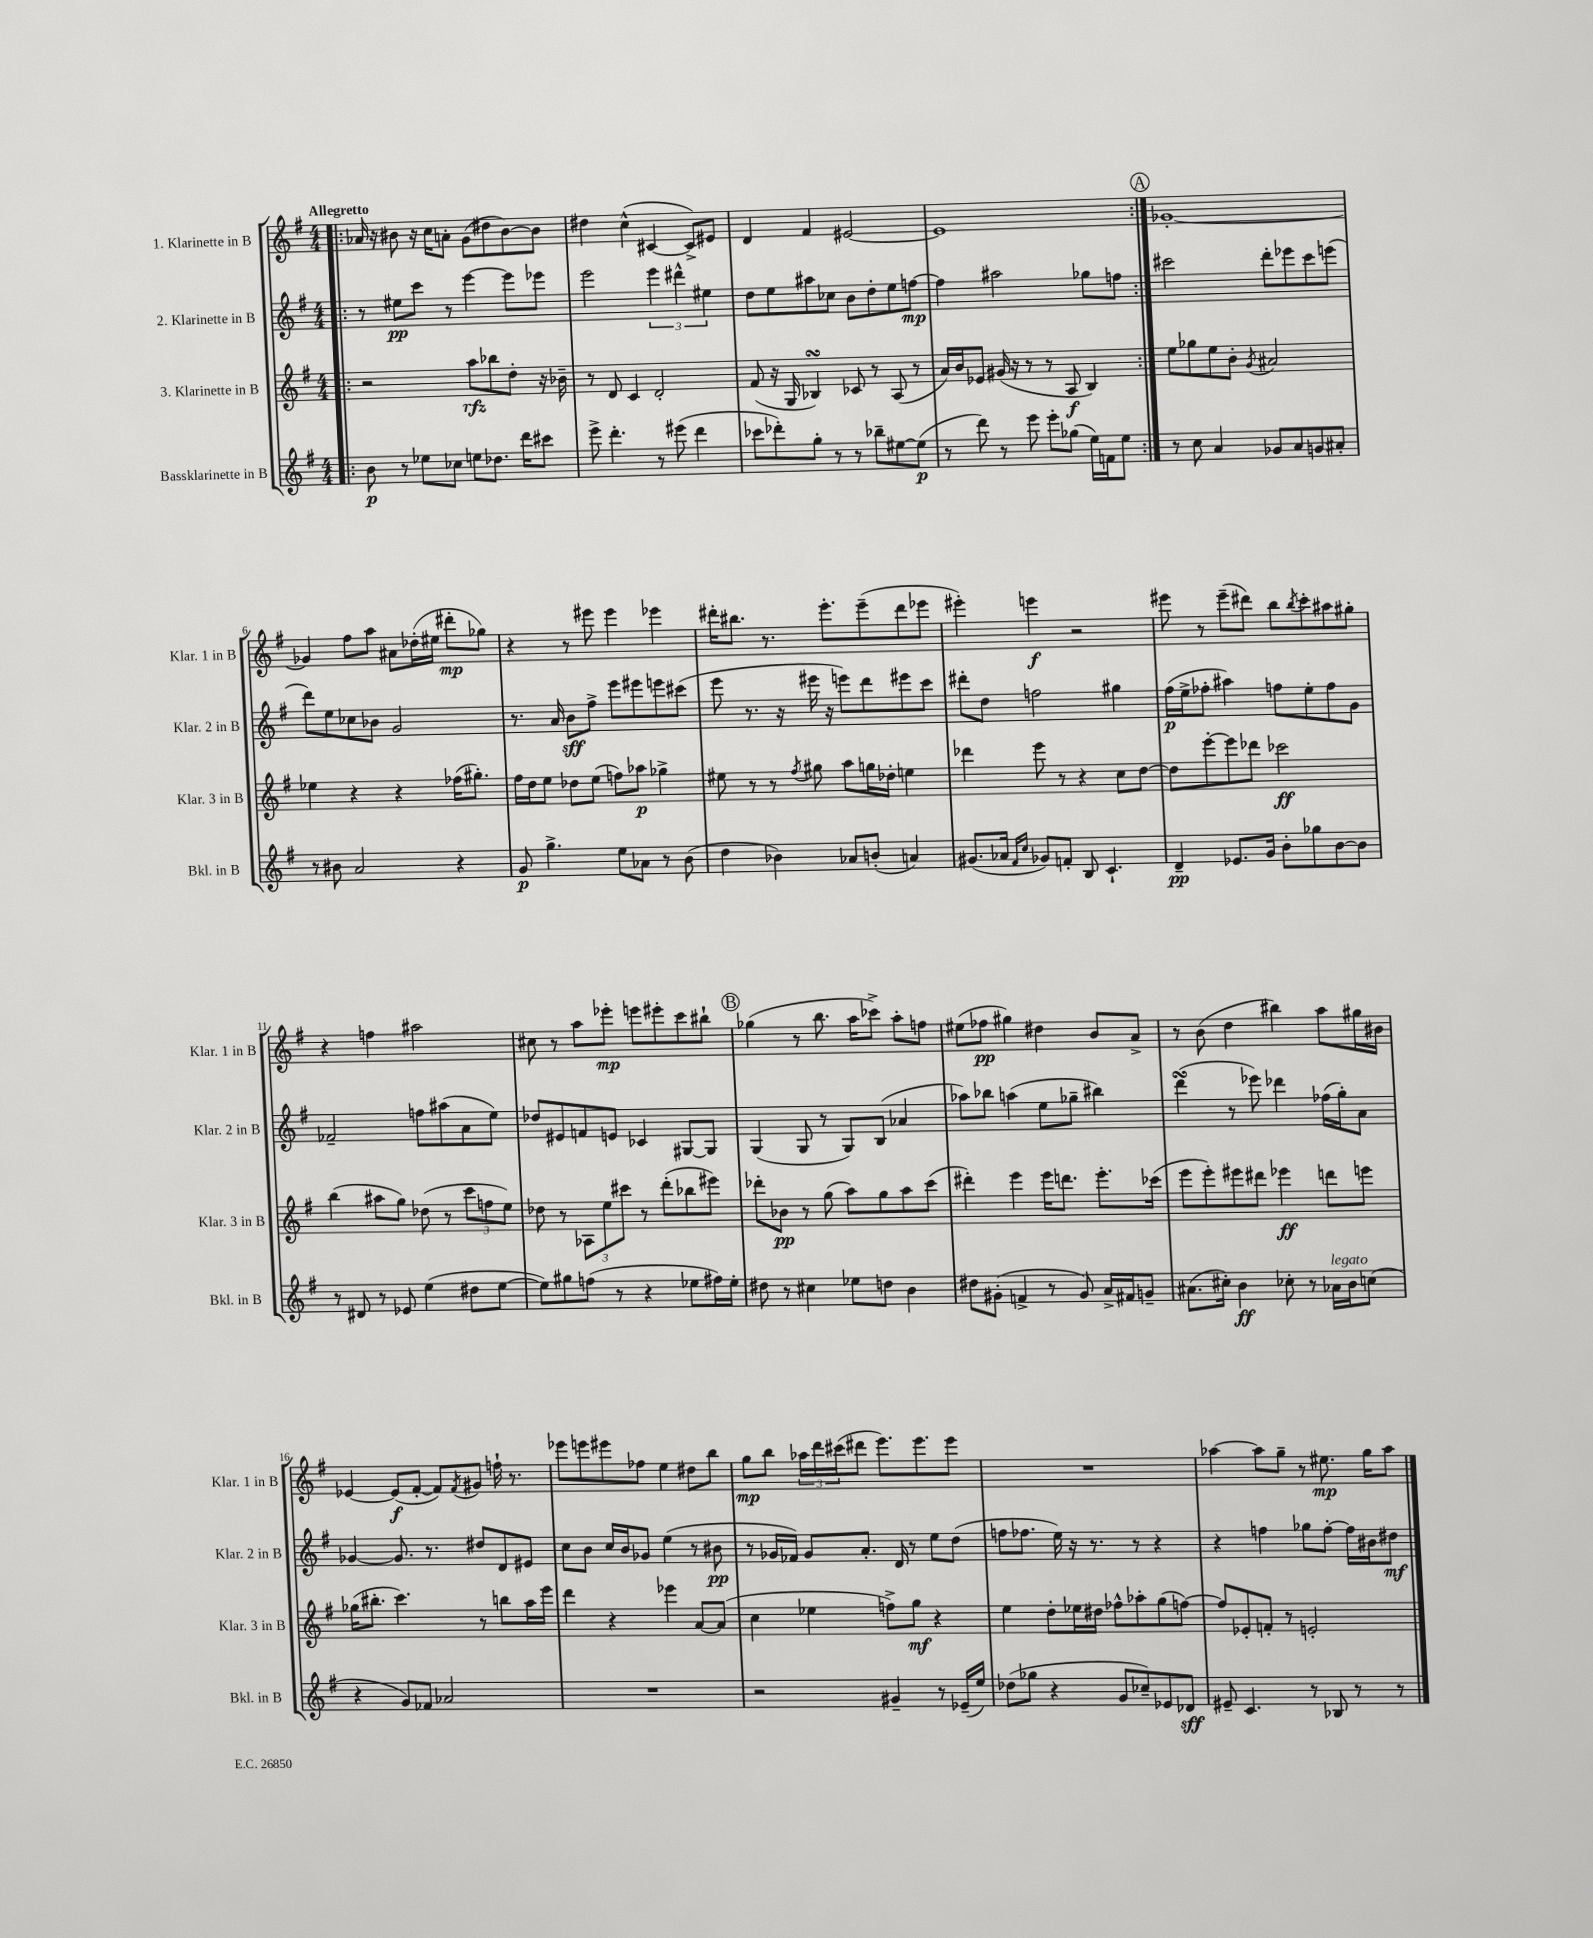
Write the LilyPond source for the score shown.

<<
\new StaffGroup <<
\new Staff = "s0" \with { instrumentName = "1. Klarinette in B" shortInstrumentName = "Klar. 1 in B" } {
    \clef treble \key g \major \numericTimeSignature \time 4/4 \tempo "Allegretto"
    \repeat volta 2 { \bar ".|:" aes'16 r16 bis'8 r16 c''16 a'8-. g'8( dis''8 bis'8~) bis'8 |
    dis''4 c''4-^( cis'4~ cis'8->) eis'8 |
    d'4 fis'4 eis'2~ |
    eis'1 | }
    \mark \markup { \circle "A" } ges'1~-. |
    ges'4 fis''8 a''8 ais'8 des''16-.( eis''16 dis'''8-.\mp ges''8) |
    r4 r8 eis'''8 eis'''4 ees'''4 |
    dis'''16-. bis''8. r8. e'''8.-. e'''8--( dis'''8 ees'''8 |
    eis'''4-.) e'''4\f r2 |
    eis'''8 r8 eis'''8--( dis'''8) b''8 \acciaccatura { b''8 } c'''8-. ais''8 gis''8-. |
    r4 f''4 ais''2 |
    cis''8 r8 a''8 ees'''8-.\mp e'''8 eis'''8-. c'''8 bis''8-! |
    \mark \markup { \circle "B" } ges''4( r8 b''8. a''16 ces'''8->) a''8-. f''8 |
    eis''8( fes''8\pp gis''4) dis''4 b'8 a'8-> |
    r8 b'8( d''4 bis''4) a''8 gis''16 bis'16 |
    ees'4~ ees'8\f( fis'8~-. fis'8) \acciaccatura { fis'8 } gis'8 f''16-! r8. |
    ees'''8 e'''8 eis'''8 fes''8 e''4 dis''8 b''8 |
    g''8\mp b''8 \tuplet 3/2 { aes''16 d'''16 cis'''16( } dis'''8 e'''8.) e'''8. e'''8 |
    R1 |
    aes''4~ aes''8 g''8-- r8 eis''8.\mp g''16 aes''8 \bar "|." |
}
\new Staff = "s1" \with { instrumentName = "2. Klarinette in B" shortInstrumentName = "Klar. 2 in B" } {
    \clef treble \key g \major \numericTimeSignature \time 4/4
    \repeat volta 2 { \bar ".|:" r8 eis''8\pp c'''8 r8 e'''4~ e'''8 ees'''8 |
    e'''2 \tuplet 3/2 { e'''4 dis'''4-^ eis''4 } |
    d''8 e''8 ais''8 ces''8 b'8 d''8-. e''8 f''8~\mp |
    f''4 ais''2 ges''8 f''8 | }
    \mark \markup { \circle "A" } cis'''2 d'''8-. ees'''8 cis'''8 e'''8( |
    d'''8) e''8 ces''8 bes'8 g'2 |
    r8. a'16 b'8\sff fis''8-> e'''8 eis'''8 e'''8 cis'''8( |
    e'''8 r8. r16 eis'''16 r16 e'''8) d'''8 eis'''8 c'''8 |
    dis'''8-. d''8 f''2 gis''4 |
    fis''16\p( e''16-> fes''8-. ais''4) f''8 e''8-. f''8 g'8 |
    fes'2-- f''8 ais''8( a'8 e''8) |
    des''8 eis'8 f'8 e'8 ces'4 gis8~ gis8 |
    \mark \markup { \circle "B" } g4( g8 r8 g8) b8( aes'4 |
    aes''8) bes''8 a''4( e''8 ges''8-- bis''4) |
    d'''4\turn( r8 ees'''8) des'''4 fes''16( g''16-.) a'8 |
    ges'4~ ges'8. r8. dis''8 d'8 eis'8 |
    c''8 b'8 c''16 b'16 ges'8 e''4( r8 bis'8\pp |
    r8 ges'16 fes'16) ges'8 a'8.-. d'16 r8 e''8 d''8( |
    f''8 fes''8. e''16) r16 r8. r8 r4 |
    r4 f''4 ges''8 f''8~-. f''16 bis'16 dis''8\mf \bar "|." |
}
\new Staff = "s2" \with { instrumentName = "3. Klarinette in B" shortInstrumentName = "Klar. 3 in B" } {
    \clef treble \key g \major \numericTimeSignature \time 4/4
    \repeat volta 2 { \bar ".|:" r2 a''8\rfz bes''8 d''8-. r16 bes'16-- |
    r8 d'8 c'4 d'2-. |
    fis'8( r16 g16 bes4\turn) ces'8 r8 a8( r8 |
    a'16) b'16 ees'8 gis'16( r16 r8 r8 a8\f b4) | }
    \mark \markup { \circle "A" } e''8 ges''8 e''8 b'8-. \acciaccatura { g'8 } ais'2 |
    ees''4 r4 r4 fes''16( gis''8.-.) |
    fis''16 d''16 e''8 des''8 e''8( f''8) aes''8\p ges''4-> |
    eis''8 r8 r8 \acciaccatura { fis''8 } gis''8 a''8 g''16 des''16-. e''4 |
    des'''4 e'''8 r8 r4 c''8 d''8~ |
    d''8 e'''8~-. e'''8 des'''8 ces'''2\ff |
    b''4( ais''8 g''8) des''8( r8 \tuplet 3/2 { c'''8 f''8 e''8) } |
    des''8 r8 \tuplet 3/2 { aes8 e''8 cis'''8 } r8 d'''8-.( bes''8 eis'''8) |
    \mark \markup { \circle "B" } des'''8-. bes'8\pp r8 g''8( a''8) g''8 a''8 c'''8( |
    dis'''4-.) e'''4 e'''16 d'''8. e'''8.-. ces'''16( |
    e'''8 e'''8-.) eis'''8 dis'''8 ees'''4\ff d'''8 e'''8 |
    ges''16( bis''8.-. c'''4.) r8 b''8 a''16 e'''16 |
    d'''4 r4 ees'''4 a'8~ a'8( |
    c''4 ees''4 f''8->) g''8\mf r4 |
    e''4 d''8-. ees''16 dis''16 fes''8-^ aes''8-. g''8( f''8~) |
    f''8 ees'8-. f'8-. r8 e'2-. \bar "|." |
}
\new Staff = "s3" \with { instrumentName = "Bassklarinette in B" shortInstrumentName = "Bkl. in B" } {
    \clef treble \key g \major \numericTimeSignature \time 4/4
    \repeat volta 2 { \bar ".|:" b'8\p r8 ees''8 ces''8 e''8 des''8. d'''16 cis'''8 |
    e'''8-> d'''4.-. r8 eis'''8( d'''4 |
    ces'''8 des'''8-.) g''8-. r8 r8 bes''8-- eis''8~ eis''8\p( |
    r8 d'''8) r8 e'''8 e'''8-. ges''8( e''16) f'16 e''8 | }
    \mark \markup { \circle "A" } r8 c''8 a'4 ges'8 a'8 g'8 ais'8-. |
    r8 bis'8 a'2 r4 |
    g'8\p g''4.-> e''8 aes'8 r8 b'8( |
    d''4 bes'4) aes'8 b'8-.( a'4) |
    gis'8.( aes'16 \grace { fis'16 c''16 } ges'8) f'8-. b8 c'4.-! |
    d'4--\pp ees'8. g'16 b'8-. ges''8 b'8~ b'8 |
    r8 dis'8 r8 ees'8 e''4( dis''8 e''8~ |
    e''8) gis''8 f''8( r8 r4 ees''8 fis''16) ees''16-. |
    \mark \markup { \circle "B" } dis''8 r8 cis''4 ees''8 d''8 b'4 |
    dis''8 gis'8-.( f'4-> r8 gis'8) a'16-> fis'16 g'8-- |
    ais'8.( cis''16-.) b'4\ff ces''8-. r8 aes'16^\markup { \italic "legato" } b'16 c''8( |
    r4 g'8) fes'8 aes'2 |
    R1 |
    r2 gis'4-- r8 ees'16--( e''16) |
    des''8( ges''8 r4 g'8 ces''8--) ees'8 des'8\sff |
    eis'8-- c'4. r8 bes8 r8 r8 \bar "|." |
}
>>
>>
